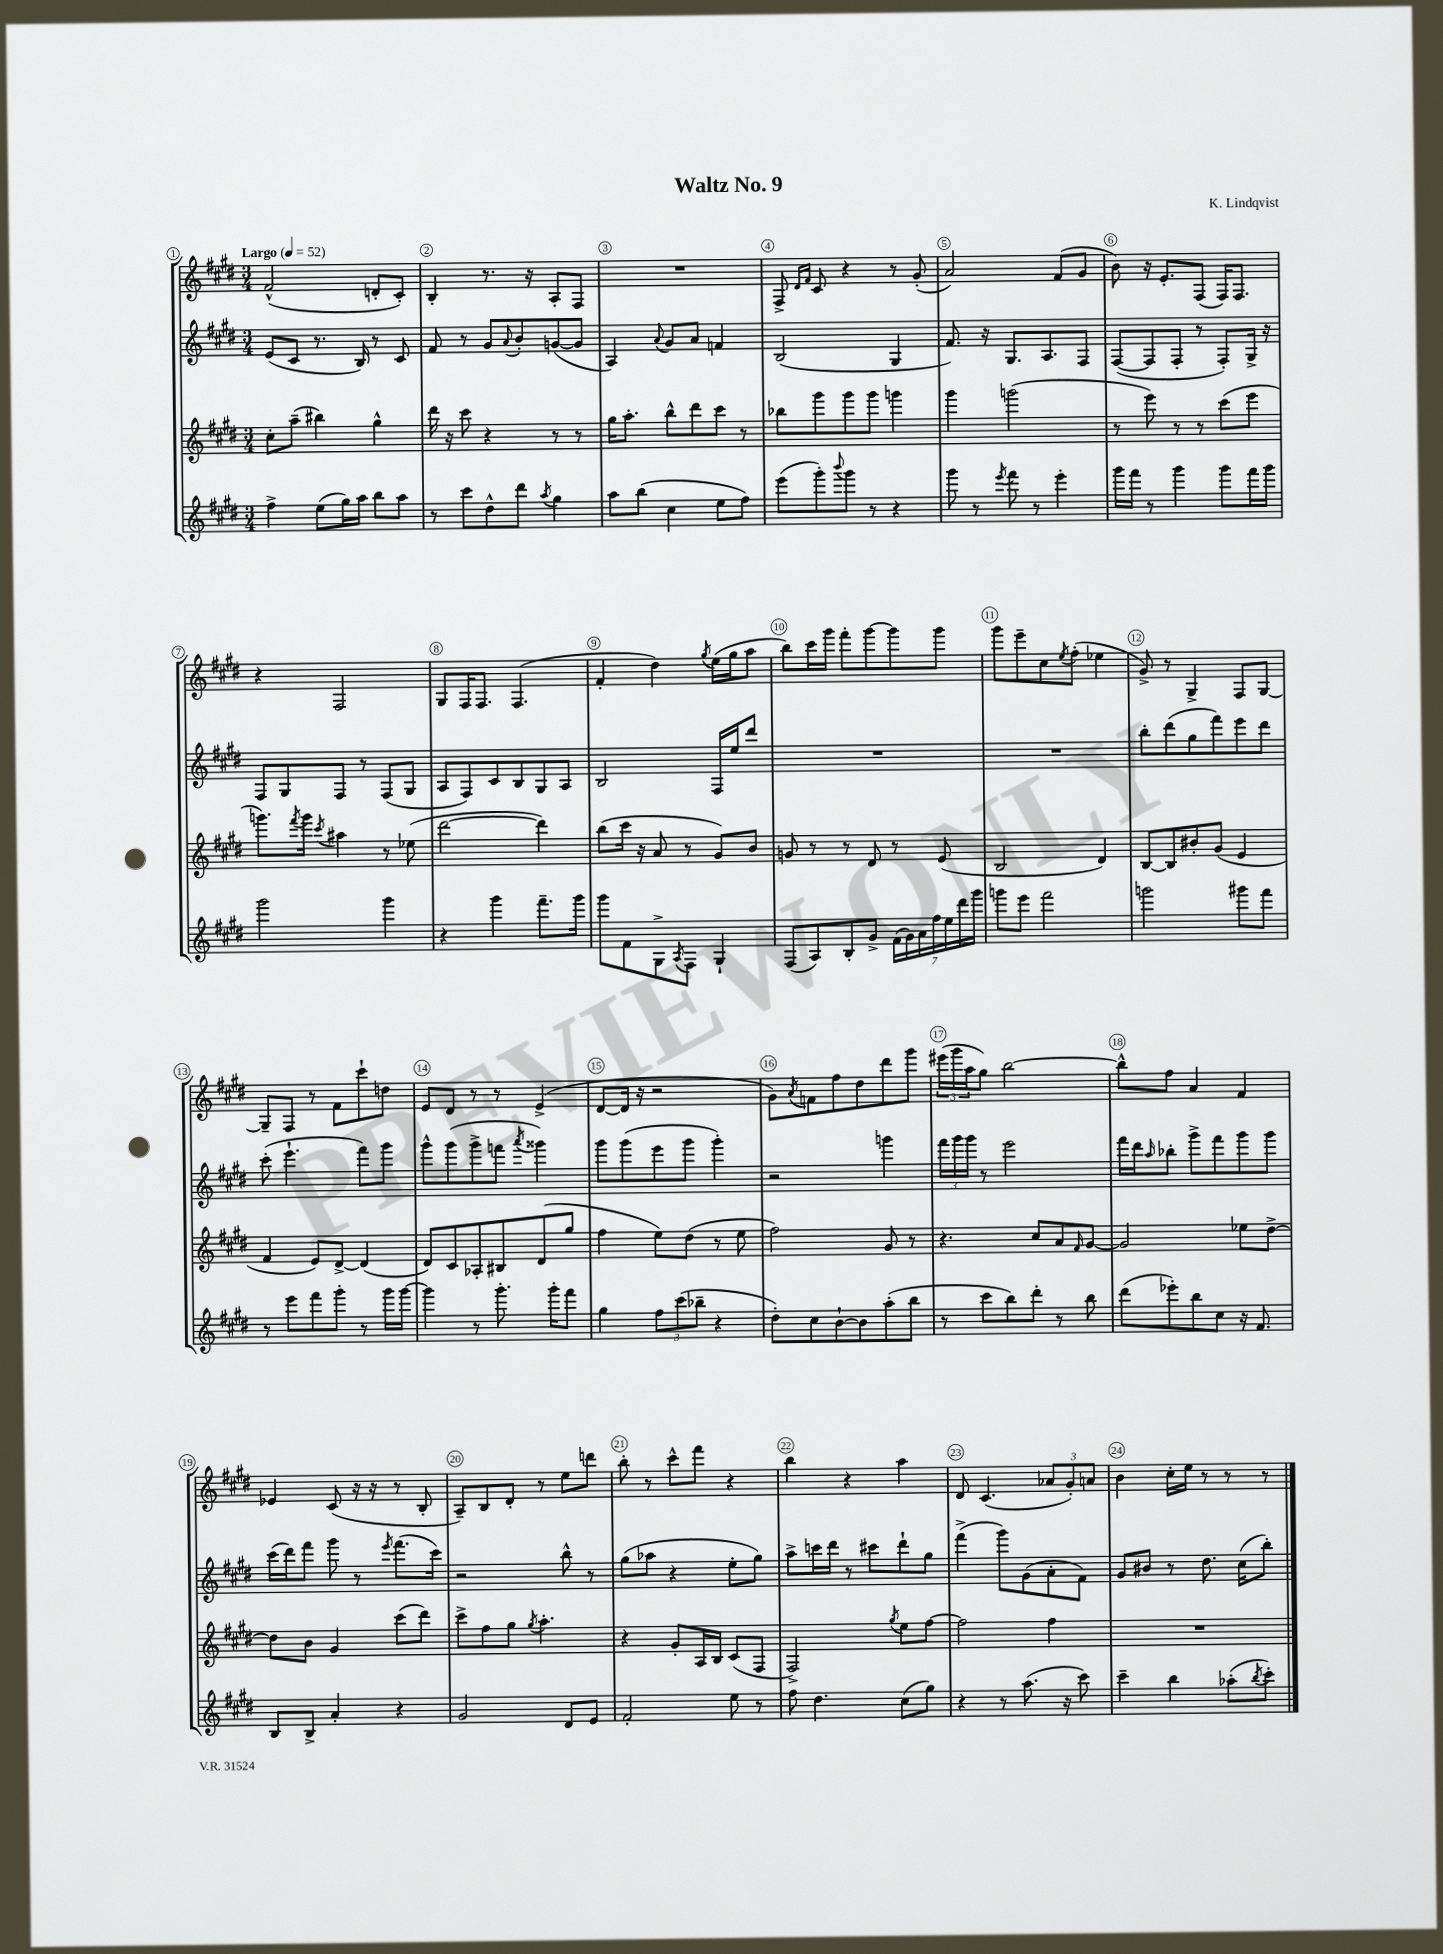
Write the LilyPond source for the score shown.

\header { title = "Waltz No. 9" composer = "K. Lindqvist" }
<<
\new StaffGroup <<
\new Staff = "s0" {
    \clef treble \key e \major \numericTimeSignature \time 3/4 \tempo "Largo" 4 = 52
    fis'2-^( d'8-. cis'8-.) |
    b4-. r8. r16 a8-. fis8 |
    R2. |
    fis8-> \grace { dis'16 fis'16 } cis'8 r4 r8 gis'8-.( |
    a'2) fis'8( gis'8 |
    b'8) r16 e'8.-. fis8( fis16) fis8. |
    r4 fis2 |
    gis8 fis16 fis8. fis4.( |
    fis'4-. dis''4) \acciaccatura { gis''8 } e''16( gis''16 a''8 |
    b''8) cis'''16 gis'''16 fis'''8-. gis'''8~ gis'''8 gis'''8 |
    gis'''8 e'''8-- cis''8 \acciaccatura { e''8 } fis''8-.( ees''4 |
    gis'8->) r8 gis4-> fis8 gis8~ |
    gis8-- fis8 r8 fis'8 cis'''8-! d''8 |
    e'8 dis'8 r8 r8 e'4->( |
    dis'8~ dis'16 r16 r2 |
    gis'8) \acciaccatura { a'8 } f'8 fis''8 dis''8 dis'''8 gis'''8 |
    \tuplet 3/2 { eis'''16( gis'''16 a''16 } gis''8) b''2~ |
    b''8-^ fis''8 a'4 fis'4 |
    ees'4 cis'8( r16 r16 r8 b8-. |
    a8--) b8 dis'8-. r8 e''8 d'''8 |
    b''8-. r8 cis'''8-^ fis'''8 r4 |
    b''4 r4 a''4 |
    dis'8 cis'4.( \tuplet 3/2 { aes'8 gis'8-.) a'8 } |
    b'4 cis''16-. e''16 r8 r8 r8 \bar "|." |
}
\new Staff = "s1" {
    \clef treble \key e \major \numericTimeSignature \time 3/4
    e'8( cis'8 r8. b16) r8 cis'8 |
    fis'8 r8 gis'8 \appoggiatura { a'8 } b'8-. g'8~( g'8 |
    a4) \appoggiatura { a'8 } gis'8 a'8 f'4 |
    b2( gis4 |
    fis'8.) r16 gis8. a8. fis8 |
    fis8~( fis8 fis8-. r8 fis8-.) gis16-> r16 |
    fis8 gis8 fis8 r8 fis8( gis8 |
    a8 fis8) cis'8 b8 gis8 a8 |
    b2 fis16 e''16 dis'''8 |
    R2. |
    R2. |
    b''8-. dis'''8( gis''8 fis'''8) e'''8 dis'''8 |
    cis'''8-.( e'''4.-! fis'''8) gis'''8 |
    gis'''8-^ gis'''8( gis'''8-> f'''8 \acciaccatura { a'''8 } gisis'''4) |
    gis'''8 gis'''8( e'''8 gis'''8 gis'''4-.) |
    r2 g'''4 |
    \tuplet 3/2 { fis'''16 gis'''16 gis'''16 } r8 e'''2 |
    fis'''16 dis'''16 \grace { a''16 } bes''8-. gis'''8-> fis'''8 gis'''8 gis'''8 |
    cis'''16( dis'''16) fis'''8 gis'''8 r8 \acciaccatura { e'''8 } fis'''8.( cis'''16) |
    r2 b''8-^ r8 |
    gis''8( aes''8 r4 e''8-. gis''8) |
    a''8-> c'''16 dis'''16 r8 cis'''8 dis'''8-! gis''8 |
    fis'''4->( gis'''8) gis'8( a'8-. fis'8) |
    gis'8 bis'8 r8 dis''8. cis''16( b''8-.) \bar "|." |
}
\new Staff = "s2" {
    \clef treble \key e \major \numericTimeSignature \time 3/4
    cis''8-. a''8--( bis''4) gis''4-^ |
    dis'''16 r16 cis'''8 r4 r8 r8 |
    gis''16 a''8.-. b''8-^ dis'''8 cis'''8 r8 |
    bes''8 gis'''8 gis'''8 gis'''8 g'''4 |
    gis'''4 g'''2( |
    r8 e'''8) r8 r8 cis'''8( e'''8 |
    g'''8.) \acciaccatura { fis'''8 } g'''16 \acciaccatura { cis'''8 } ais''4 r8 ees''8( |
    dis'''2~ dis'''4) |
    b''8( cis'''16 r16 a'8 r8 gis'8) b'8 |
    g'8 r8 r8 dis'8 r8 e'8( |
    b2 dis'4) |
    b8~ b8 bis'8-. gis'8( e'4 |
    fis'4 e'8) dis'8~-> dis'4( |
    dis'8) cis'8 aes8-. bis8 dis'8( gis''8 |
    fis''4 e''8) dis''8( r8 e''8 |
    fis''2) gis'8 r8 |
    r4. cis''8 a'8 \grace { fis'16 } gis'8~ |
    gis'2 ees''8 dis''8~-> |
    dis''8 b'8 gis'4 cis'''8( dis'''8) |
    cis'''8-> fis''8 gis''8 \acciaccatura { gis''8 } a''4.-. |
    r4 gis'8-. a16 b16 cis'8( fis8 |
    fis2->) \acciaccatura { gis''8 } e''8 fis''8~ |
    fis''2 fis''4 |
    R2. \bar "|." |
}
\new Staff = "s3" {
    \clef treble \key e \major \numericTimeSignature \time 3/4
    fis''4-> e''8( gis''16) a''16 b''8 a''8 |
    r8 cis'''8 dis''8-^ dis'''8 \acciaccatura { a''8 } gis''4 |
    a''8 b''8( cis''4 e''8 fis''8) |
    e'''8( gis'''8-.) \appoggiatura { b'''8 } gis'''8 r8 r4 |
    gis'''8 r8 \acciaccatura { e'''8 } fis'''8 r8 e'''4-. |
    gis'''16 fis'''16 r8 gis'''4 gis'''8 fis'''16 gis'''16 |
    gis'''2 gis'''4 |
    r4 gis'''4 fis'''8.-- gis'''16 |
    gis'''8 fis'8 gis8-> \acciaccatura { a8 } fis8 gis4-! |
    fis8( a8) b8-. gis'8-> \tuplet 7/4 { fis'16( gis'16) a'16 fis''16 e''16 dis'''16 gis'''16 } |
    g'''8 e'''8 fis'''2 |
    g'''2 gis'''8 fis'''8 |
    r8 e'''8 fis'''8 gis'''8-. r8 gis'''16 gis'''16~ |
    gis'''4 r8 gis'''8.-. gis'''16-. fis'''8 |
    gis''4 \tuplet 3/2 { fis''8 cis'''8( bes''8-- } r4 |
    dis''8-.) cis''8 b'8~-! b'8 a''8-.( b''8 |
    r8 cis'''8 b''8) dis'''8-. r8 b''8 |
    dis'''8( ees'''8-.) b''8 cis''8 r16 fis'8. |
    b8 b8-> a'4-. r4 |
    gis'2 dis'8 e'8 |
    fis'2-. e''8 r8 |
    fis''8 dis''4. cis''8( gis''8) |
    r4 r8 a''8.( r16 cis'''8) |
    cis'''4-- b''4 aes''8-.( \acciaccatura { b''8 } cis'''8-.) \bar "|." |
}
>>
>>
\layout { \context { \Score \override BarNumber.break-visibility = ##(#f #t #t) barNumberVisibility = #all-bar-numbers-visible \override BarNumber.stencil = #(make-stencil-circler 0.1 0.3 ly:text-interface::print) } }
